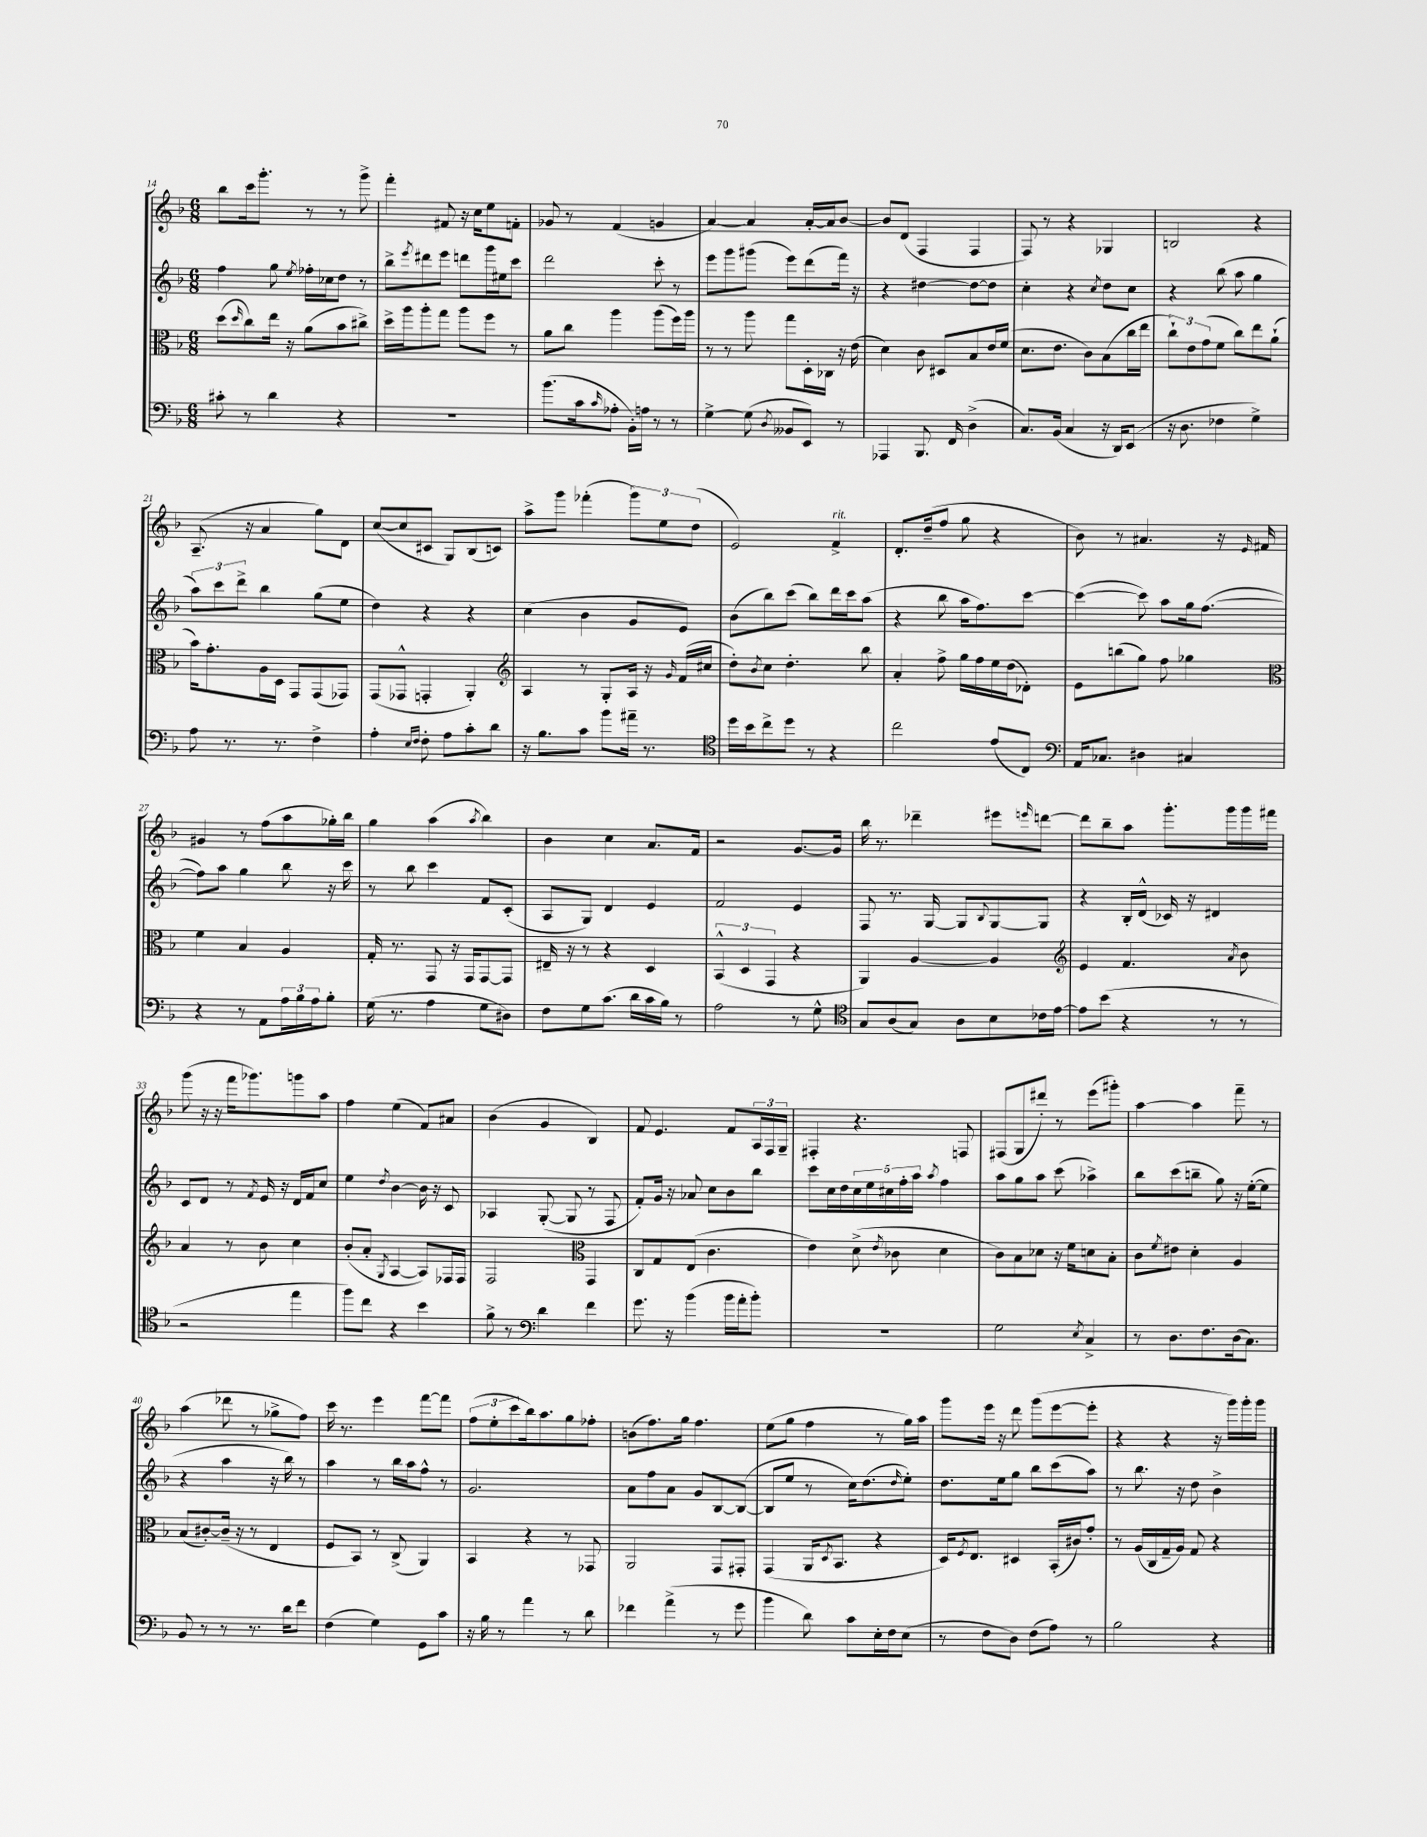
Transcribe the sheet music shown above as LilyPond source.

<<
\new StaffGroup <<
\new Staff = "s0" {
    \clef treble \key f \major \numericTimeSignature \time 6/8
    bes''8 c'''16 g'''8.-. r8 r8 g'''8-> |
    f'''4-. fis'8 r16 c''16 e''8 f'8-. |
    ges'8 r8 f'4( g'4 |
    a'4~) a'4 a'16~-. a'16 bes'8~ |
    bes'8 d'8( f4 f4 |
    f8) r8 r4 ges4 |
    b2 r4 |
    a8.--( r16 a'4 g''8) d'8 |
    c''8~( c''8 cis'8 g8) bes8( c'8) |
    a''8-> g'''8 fes'''4-.( \tuplet 3/2 { g'''8) e''8 d''8( } |
    e'2) f'4->^\markup { \italic "rit." } |
    d'8.-. d''16--( f''8 g''8 r4 |
    bes'8) r8 ais'4. r16 \grace { e'16 } fis'16 |
    gis'4 r8 f''8( a''8 ges''16-.) bes''16 |
    g''4 a''4( \acciaccatura { a''8 } bes''4) |
    bes'4 c''4 a'8. f'16 |
    r2 g'8.~ g'16 |
    bes''16 r8. des'''4-- eis'''8 \grace { e'''16 } d'''8~ |
    d'''8 bes''8-- a''8 g'''8.-. g'''16 g'''16 fis'''16 |
    g'''8( r16 r16 f'''16 ges'''8.) g'''8 a''8 |
    f''4 e''4( f'8) ais'8 |
    bes'4( g'4 bes4) |
    f'8 e'4. f'8 \tuplet 3/2 { a16 f16 g16-- } |
    fis4-. r4. f8 |
    fis8( g8 dis'''8-.) r8 e'''8( gis'''8-.) |
    a''4~ a''4 f'''8-- r8 |
    a''4( des'''8 r8 ges''8-> f''8) |
    c'''16 r8. e'''4 f'''8~ f'''8 |
    \tuplet 3/2 { f''8( e''8-. c'''8 } bes''16) a''8. g''8 fes''8-. |
    b'8( f''8.) g''16 f''4. |
    e''8( g''8 f''4 r8 g''16) a''16 |
    g'''8 e'''16 r16 d'''8 g'''8( e'''8~ e'''8-. |
    r4 r4 r16 g'''16) g'''16-. g'''16 \bar "|." |
}
\new Staff = "s1" {
    \clef treble \key f \major \numericTimeSignature \time 6/8
    f''4 g''8 \acciaccatura { e''8 } fes''16-. ces''16 d''8 r8 |
    bes''8-> \acciaccatura { e'''8 } dis'''8 e'''8 d'''8 g'''16 eis''16 c'''8 |
    d'''2 c'''8-. r8 |
    e'''8 g'''8 gis'''8( e'''8) d'''8( f'''16) r16 |
    r4 dis''4~ dis''8~ dis''8 |
    c''4-. r4 \acciaccatura { c''8 } d''8 c''8 |
    r4 bes''8( a''8 g''4 |
    \tuplet 3/2 { a''8) c'''8 d'''8-> } bes''4 g''8( e''8 |
    d''4) r4 r4 |
    c''4( bes'4 g'8 e'8) |
    bes'8( bes''8) c'''8( bes''8) d'''16 c'''16 a''8( |
    r4 bes''8 a''16 f''8.) c'''8~ |
    c'''4~( c'''8) a''8 g''16 f''8.~( |
    f''8) a''8 g''4 bes''8 r16 c'''16 |
    r8 bes''8 c'''4 f'8 c'8-.( |
    a8 g8) d'4 e'4 |
    f'2 e'4 |
    f8 r8. g16~ g8 \appoggiatura { bes8 } g8~ g8 |
    r4 bes16-. d'16-^( ces'16) r16 dis'4 |
    c'8 d'8 r8 \acciaccatura { f'8 } e'16 r16 d'16 f'16 c''8 |
    e''4 \acciaccatura { d''8 } bes'4~ bes'16 r16 c'8 |
    aes4 g8~-.( g8 r8 f8 |
    f'8-.) g'16 r16 aes'8 c''8 bes'8 bes''8 |
    c'''8 c''16 d''16 \tuplet 5/4 { c''16 e''16 cis''16 f''16-. a''16 } \acciaccatura { a''8 } f''4 |
    a''8 g''8 a''8 c'''8( aes''4->) |
    bes''8 c'''8( b''8-- g''8) r16 e''16~-.( e''8 |
    r4 a''4 r16 bes''16) r8 |
    a''4 r8 bes''16 a''16 f''8-^ r8 |
    g'2. |
    a'8 f''8 a'8 g'8 bes8~ bes8~( |
    bes8 e''8 r8 c''16) d''8.( \grace { d''16 } e''8-.) |
    d''8. e''16 g''8 bes''8 c'''8( a''8) |
    r8 bes''8. r16 d''8 bes'4-> \bar "|." |
}
\new Staff = "s2" {
    \clef alto \key f \major \numericTimeSignature \time 6/8
    d''8( \grace { d''16 } c''8) e''16 r16 a'8( bes'8 cis''8->) |
    d''16-> a''16 a''8-. g''8 a''8 f''8 r8 |
    a'8 c''8 a''4 a''8( f''16) a''16 |
    r8 r8 a''8 g''8 d16-. ces16 r16 e'16( |
    d'4) c'8 dis8 bes8 e'16 f'16( |
    d'8. e'8. c'8) bes8( c''16 e''16 |
    \tuplet 3/2 { c''8-!) e'8 g'8( } f'8 c''8) e''8 a'8-!( |
    bes'16) g'8.-. a16 d16 g,8 g,8( ges,8) |
    g,8( ges,8-^ g,4-. a,4-.) |
    \clef treble a4 r8 g8-. a16 r16 \grace { g'16 } f'16( cis''16 |
    d''8-.) \acciaccatura { bes'8 } c''8 d''4.-. bes''8 |
    a'4-. f''8-> g''16 f''16 e''16 d''16( des'8-.) |
    e'8 b''8( g''8) f''8 ges''4 |
    \clef alto f'4 bes4 a4 |
    g16-. r8. g,8 r16 g,16 g,8~ g,8 |
    eis16-- r16 r8 r4 d4 |
    \tuplet 3/2 { bes,4-^( d4 g,4 } r4 |
    a,4) a4~ a4 |
    \clef treble e'4 f'4. \acciaccatura { a'8 } bes'8 |
    a'4 r8 bes'8 c''4 |
    bes'8-.( a'8-. \acciaccatura { g8 } a4~ a8) fes16 fes16 |
    f2 \clef alto g,4 |
    c8 g8 e8( c'4. |
    e'4) d'8->( \acciaccatura { e'8 } ces'8 d'4 |
    c'8) bes8 des'8 r16 f'16 d'8 bes8-. |
    c'8 \acciaccatura { f'8 } eis'8 d'4-. a4 |
    bes8( cis'8~-.) cis'16--( r16 r8 e4 |
    f8 bes,8) r8 c8->( a,4) |
    bes,4 r4 r8 ges,8 |
    a,2 g,8 gis,8-. |
    g,4( a,16 \acciaccatura { d8 } bes,8. r4 |
    d16) \acciaccatura { f8 } e8. dis4 bes,16-.( cis'16) g'8-. |
    r8 a16( c16 g16-- a16) g8 r4 \bar "|." |
}
\new Staff = "s3" {
    \clef bass \key f \major \numericTimeSignature \time 6/8
    cis'8-. r8 d'4 r4 |
    R2. |
    bes'8.( c'16 \grace { c'16 } aes8-. bes,16-.) a16 r8 r8 |
    g4~-> g8( \acciaccatura { d8 } beses,8 e,8) r8 |
    aes,,4 bes,,8. f,16 d4->( |
    c8.) bes,16( c4 r16 d,16) e,8( |
    r16 d8. fes4 g4->) |
    a8 r8. r8. f4-> |
    a4-. \grace { e16 f16 } f8-. a8 c'8-. d'8 |
    r16 bes8. c'8 bes'8 ais'16-- r8. |
    \clef tenor d''16 bes'16 c''8-> d''8 r8 r4 |
    c''2 e'8( c8) |
    \clef bass a,16 ces8. dis4 cis4 |
    r4 r8 a,8 \tuplet 3/2 { a16 bes16 a16 } bes8-. |
    g16( r8. a4 g8 dis8) |
    f8 g8 c'8.( d'16 c'16 bes16) r8 |
    a2 r8 g8-^ |
    \clef tenor g8 a8( g8) a8 bes8 ces'16 e'16~ |
    e'8 bes'8( r4 r8 r8 |
    r2 e''4 |
    f''8) c''8 r4 bes'4 |
    f'8-> r8 \clef bass d'4 f'4 |
    g'8. r16 bes'4( bes'16 a'16-. bes'8-.) |
    R2. |
    g2 \acciaccatura { e8 } c4-> |
    r8 d8. f8. d16( c8.) |
    bes,8 r8 r8 r8. d'16 f'8 |
    f4( g4) g,8 c'8 |
    r16 bes16 r8 a'4 r8 d'8 |
    fes'4 a'4->( r8 g'8 |
    bes'4 d'8) c'8 e16-. f16 e8( |
    r8 f8 d8) f8( a8) r8 |
    bes2 r4 \bar "|." |
}
>>
>>
\layout { \context { \Score currentBarNumber = #14 } }
